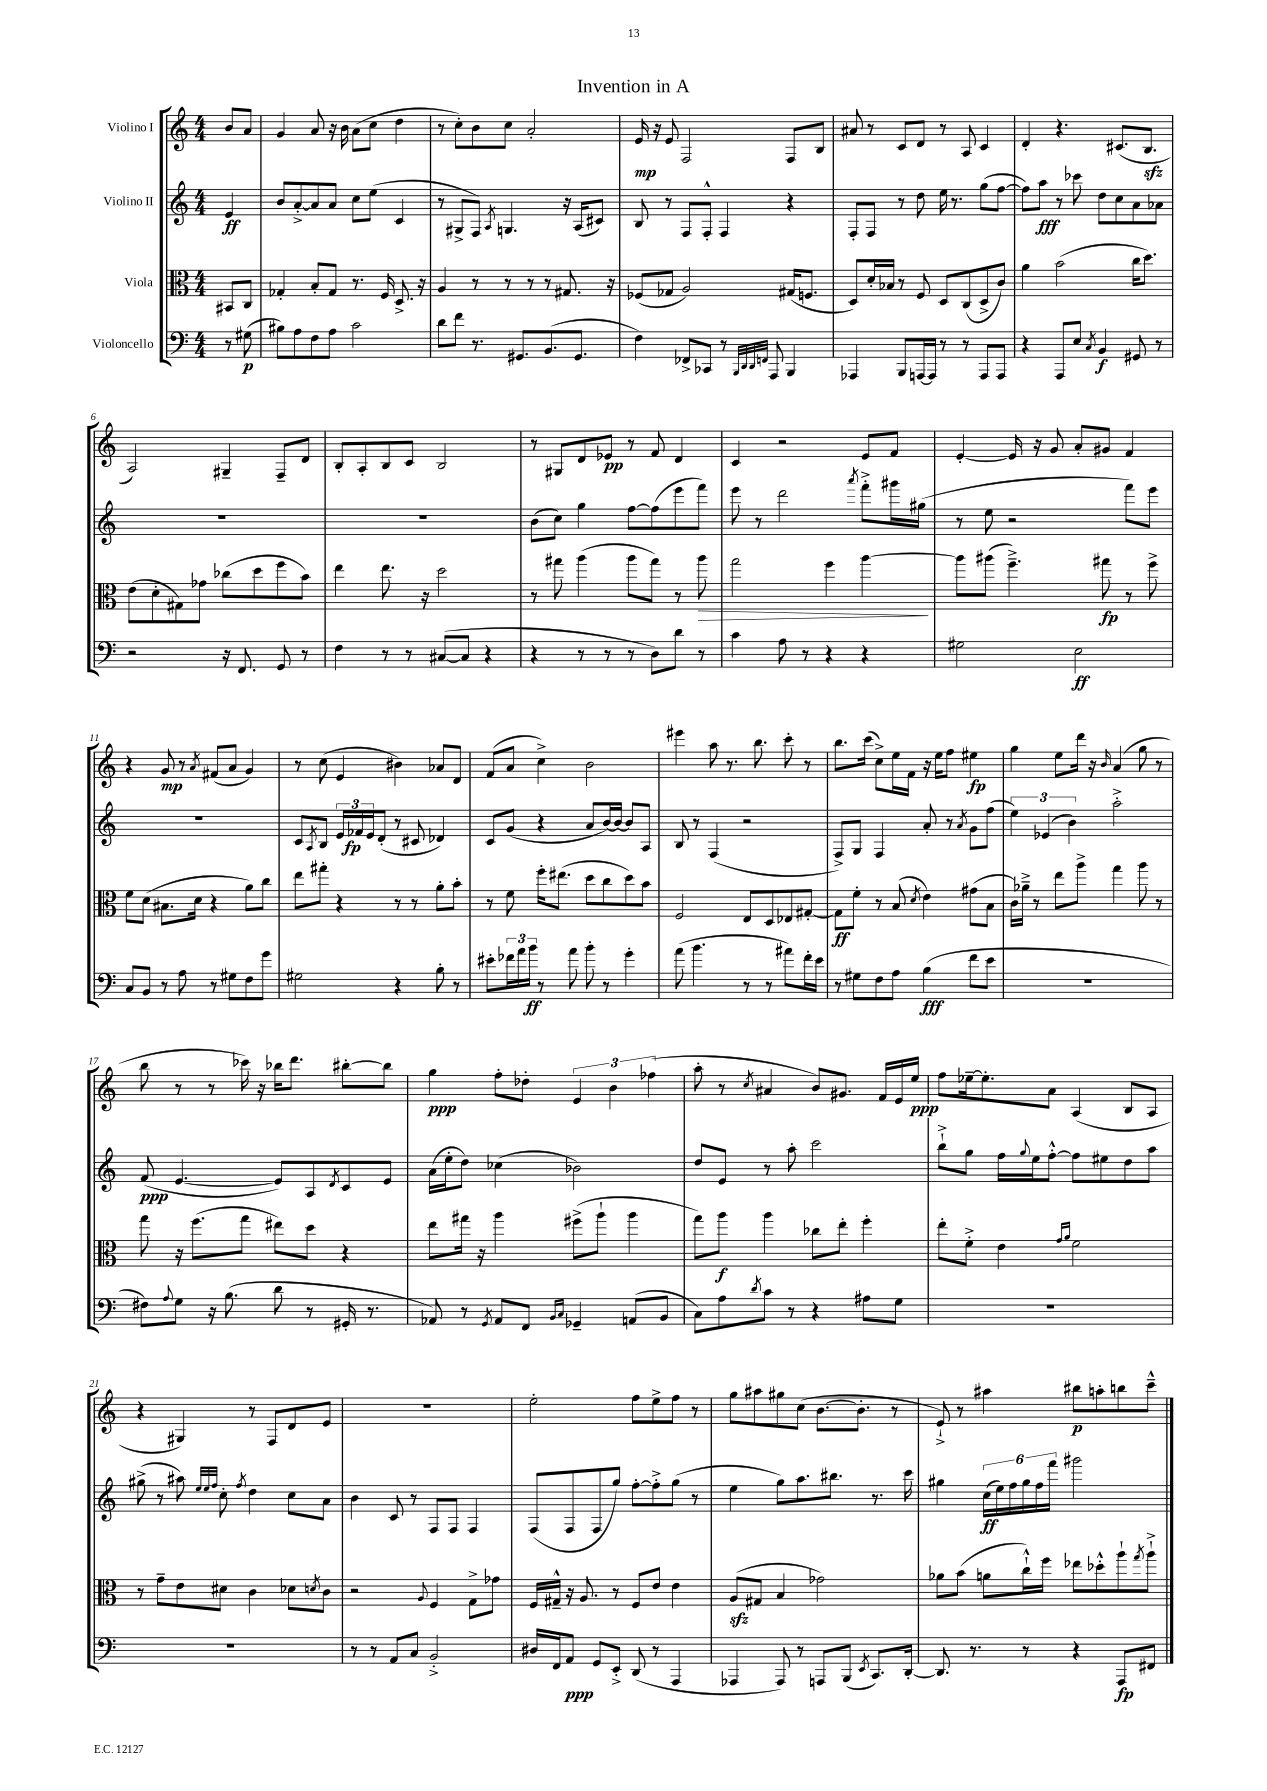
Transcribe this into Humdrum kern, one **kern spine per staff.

**kern	**dynam	**kern	**dynam	**kern	**dynam	**kern	**dynam
*part4	*part4	*part3	*part3	*part2	*part2	*part1	*part1
*staff4	*staff4	*staff3	*staff3	*staff2	*staff2	*staff1	*staff1
*I"Violoncello	*	*I"Viola	*	*I"Violino II	*	*I"Violino I	*
*clefF4	*	*clefC3	*	*clefG2	*	*clefG2	*
*k[]	*	*k[]	*	*k[]	*	*k[]	*
*M4/4	*	*M4/4	*	*M4/4	*	*M4/4	*
=	=	=	=	=	=	=	=
8r	.	8BB#X/L	.	4e/	ff	8b/L	.
(8G#X\	p	8C/J	.	.	.	8a/J	.
=1	=1	=1	=1	=1	=1	=1	=1
8B#X\L)	.	4G-X'/	.	8b/L	.	4g/	.
8A\	.	.	.	[8a'^/	.	.	.
8F\	.	8B'/L	.	8a/]	.	8a/	.
8A\J	.	8G-/J	.	8a/J	.	16r	.
.	.	.	.	.	.	16b\	.
2c\	.	8.r	.	8cc\L	.	(8a\L	.
.	.	.	.	(8ee\J	.	8cc\J	.
.	.	16F/	.	.	.	.	.
.	.	8.D^/	.	4c/	.	4dd\	.
.	.	16r	.	.	.	.	.
=2	=2	=2	=2	=2	=2	=2	=2
8d\L	.	4A/	.	8r	.	8r	.
8f\J	.	.	.	8G#X^/L	.	8cc'\L)	.
8.r	.	8r	.	8F/J)	.	8b\	.
.	.	.	.	8qA/	.	.	.
.	.	8r	.	4.Gn/	.	8cc\J	.
8.GG#X/L	.	.	.	.	.	.	.
.	.	8r	.	.	.	2a'/	.
(8.BB/	.	8r	.	.	.	.	.
.	.	8.G#X/	.	16r	.	.	.
8.GG#/J	.	.	.	(16A/KL	.	.	.
.	.	.	.	8c#X/J)	.	.	.
.	.	16r	.	.	.	.	.
=3	=3	=3	=3	=3	=3	=3	=3
4F\)	.	(8F-X/L	.	8B/	.	16e/	mp
.	.	.	.	.	.	16r	.
.	.	8G-X/J	.	8r	.	8e/	.
8FF-X^/L	.	2A/)	.	8F/L	.	2F/	.
8CC-X/J	.	.	.	8F'^^/J	.	.	.
8r	.	.	.	4F/	.	.	.
32qqBBB/LLL	.	.	.	.	.	.	.
32qqDD/	.	.	.	.	.	.	.
32qqDD/	.	.	.	.	.	.	.
32qqFFn/JJJ	.	.	.	.	.	.	.
8AAA/	.	.	.	.	.	.	.
4BBB/	.	(16G#X/KL	.	4r	.	8F/L	.
.	.	8.Fn/J	.	.	.	.	.
.	.	.	.	.	.	8B/J	.
=4	=4	=4	=4	=4	=4	=4	=4
4AAA-X/	.	8D/L)	.	8F'/L	.	8a#X/	.
.	.	16d'/L	.	8F/J	.	8r	.
.	.	16B-X/JJ	.	.	.	.	.
8BBB/L	.	8r	.	8r	.	8c/L	.
[16AAAn/L	.	8F/	.	8dd\	.	8d/J	.
16AAA/JJ]	.	.	.	.	.	.	.
8r	.	8D/L	.	16ee\	.	8r	.
.	.	.	.	8.r	.	.	.
8r	.	(8C/	.	.	.	8A/	.
8AAA/L	.	8D^/	.	(8gg\L	.	4c/	.
8AAA/J	.	8c/J)	.	[8ff\J	.	.	.
=5	=5	=5	=5	=5	=5	=5	=5
4r	.	4a\	.	8ff\L])	.	4d'/	.
.	.	.	.	8aa\J	fff	.	.
8AAA/L	.	(2b\	.	8r	.	4.r	.
8E/J	.	.	.	8ccc-X\	.	.	.
8qC/	.	.	.	.	.	.	.
4BB/	f	.	.	8dd\L	.	.	.
.	.	.	.	8cc\	.	(8.c#X/L	.
8GG#X/	.	16cc\KL	.	8a\	.	.	.
.	.	8.dd\J)	.	.	.	8.Bzz/J	.
8r	.	.	.	8a-X\J	.	.	.
!!LO:LB:g=z
=6	=6	=6	=6	=6	=6	=6	=6
2r	.	(8e\L	.	1r	.	2A/)	.
.	.	8d'\	.	.	.	.	.
.	.	8G#X\)	.	.	.	.	.
.	.	8g-X\J	.	.	.	.	.
16r	.	(8cc-X\L	.	.	.	4G#X~/	.
8.FF/	.	.	.	.	.	.	.
.	.	8dd\	.	.	.	.	.
8GG/	.	8ff\	.	.	.	8F~/L	.
8r	.	8b\J)	.	.	.	8d/J	.
=7	=7	=7	=7	=7	=7	=7	=7
4F\	.	4ee\	.	1r	.	8B'/L	.
.	.	.	.	.	.	8A'/	.
8r	.	8.ee\	.	.	.	8B/	.
8r	.	.	.	.	.	8c/J	.
.	.	16r	.	.	.	.	.
([8C#X/L	.	2dd\	.	.	.	2B/	.
8C#/J]	.	.	.	.	.	.	.
4r	.	.	.	.	.	.	.
=8	=8	=8	=8	=8	=8	=8	=8
4r	.	8r	.	(8b\L	.	8r	.
.	.	8gg#X\	.	8cc\J)	.	8G#X/L	.
8r	.	(4aa\	.	4gg\	.	8d/	.
8r	.	.	.	.	.	8e-X/J	pp
8r	.	8aa\L	.	[8ff\L	.	8r	.
8D\L)	.	8gg#\J)	.	(8ff\]	.	8f/	.
8d\J	.	8r	.	8eee\	.	4d/	.
!	!	!	!LO:HP:b	!	!	!	!
8r	.	8aa\	>	8fff\J)	.	.	.
=9	=9	=9	=9	=9	=9	=9	=9
4c\	.	2gg\	.	8eee\	.	4c/	.
.	.	.	.	8r	.	.	.
8A\	.	.	.	2ddd\	.	2r	.
8r	.	.	.	.	.	.	.
4r	.	4ff\	.	.	.	.	.
.	.	.	.	8qaaa/	.	.	.
4r	.	[4aa\	.	8fff'^\L	.	8e/L	.
.	.	.	.	16ggg#X\L	.	8f/J	.
.	.	.	.	(16gg#X\JJ	.	.	.
.	.	.	]	.	.	.	.
=10	=10	=10	=10	=10	=10	=10	=10
2G#X\	.	8aa\L]	.	8r	.	[4e'/	.
.	.	(8aa#X\J	.	8ee\	.	.	.
.	.	4.ff~^\)	.	2r	.	16e/]	.
.	.	.	.	.	.	16r	.
.	.	.	.	.	.	8g/	.
2E\	ff	.	.	.	.	8a'/L	.
.	.	8gg#X\	fp	.	.	8g#X/J	.
.	.	8r	.	8fff\L)	.	4f/	.
.	.	8ff^\	.	8eee\J	.	.	.
!!LO:LB:g=z
=11	=11	=11	=11	=11	=11	=11	=11
8C/L	.	8f\L	.	1r	.	4r	.
8BB/J	.	(8d\J	.	.	.	.	.
8r	.	8.B#X\L	.	.	.	8g/	mp
8A\	.	.	.	.	.	8r	.
.	.	16d\Jk	.	.	.	.	.
.	.	.	.	.	.	8qa/	.
8r	.	4r	.	.	.	(8f#X/L	.
8G#X\L	.	.	.	.	.	8a/J	.
8F\	.	8a\L)	.	.	.	4g/)	.
8g\J	.	8cc\J	.	.	.	.	.
=12	=12	=12	=12	=12	=12	=12	=12
2G#X\	.	8ee\L	.	8c/L	.	8r	.
.	.	.	.	8qA/	.	.	.
.	.	8gg#X'\J	.	8B/J	.	(8cc\	.
.	.	4r	.	24e/LL	.	4e/	.
.	.	.	.	24f-X/	fp	.	.
.	.	.	.	24e/J	.	.	.
.	.	.	.	(8d'/J	.	.	.
4r	.	8r	.	8r	.	4b#X\)	.
.	.	8r	.	8c#X/	.	.	.
8B'\	.	8a'\L	.	4d-X/)	.	8a-X/L	.
8r	.	8b'\J	.	.	.	8d/J	.
=13	=13	=13	=13	=13	=13	=13	=13
8e#X'\L	.	8r	.	8c/L	.	(8f/L	.
24f-X\L	.	8f\	.	(8g/J	.	8a/J	.
24a\	.	.	.	.	.	.	.
24b\JJ	ff	.	.	.	.	.	.
8r	.	16ff'\KL	.	4r	.	4cc^\)	.
.	.	(8.ee#X\J	.	.	.	.	.
8a\	.	.	.	.	.	.	.
8b'\	.	8dd\L	.	8a/L	.	2b\	.
8r	.	8cc\	.	[16b/L)	.	.	.
.	.	.	.	16b/JJ_	.	.	.
4g'\	.	8dd\)	.	8b/L]	.	.	.
.	.	8b\J	.	8A/J	.	.	.
=14	=14	=14	=14	=14	=14	=14	=14
(8a\	.	2F/	.	8B/	.	4eee#X\	.
4.b\	.	.	.	8r	.	.	.
.	.	.	.	(4F/	.	8aa\	.
.	.	.	.	.	.	8.r	.
8r	.	8E/L	.	2r	.	.	.
.	.	.	.	.	.	8.bb\	.
8r	.	8D/	.	.	.	.	.
8a#X\L)	.	8E-X/	.	.	.	8ccc'\	.
16f'\L	.	[8G#X'/J	.	.	.	8r	.
16e\JJ	.	.	.	.	.	.	.
=15	=15	=15	=15	=15	=15	=15	=15
8r	.	8G#\L]	ff	8F^/L)	.	8.bb\L	.
8G#X\L	.	8f'\J	.	8G/J	.	.	.
.	.	.	.	.	.	(16ccc\Jk	.
8F\	.	8r	.	4F/	.	8cc^\L)	.
8A\J	.	(8B/	.	.	.	16ee\L	.
.	.	.	.	.	.	16f\JJ	.
.	.	8qd/	.	.	.	.	.
(4B\	fff	4e\)	.	8a'/	.	16r	.
.	.	.	.	.	.	16ee\KL	.
.	.	.	.	8r	.	8ff\J	.
.	.	.	.	8qa/	.	.	.
8f\L	.	(8g#X\L	.	8g\L	.	4ee#X\	fp
8e\J	.	8B\J	.	(8ff\J	.	.	.
=16	=16	=16	=16	=16	=16	=16	=16
1r	.	16c\LL)	.	6ee\)	.	4gg\	.
.	.	16a-X~^\JJ	.	.	.	.	.
.	.	8r	.	.	.	.	.
.	.	.	.	(6e-X/	.	.	.
.	.	8ee\L	.	.	.	8ee\L	.
.	.	.	.	6b\)	.	.	.
.	.	8aa^\J	.	.	.	16ddd\Jk	.
.	.	.	.	.	.	16r	.
.	.	.	.	.	.	16qqb/	.
.	.	4gg\	.	2aa'^\	.	(4a/	.
.	.	8aa\	.	.	.	8gg\	.
.	.	8r	.	.	.	8r	.
!!LO:LB:g=z
=17	=17	=17	=17	=17	=17	=17	=17
8F#X\L)	.	8gg\	.	(8f/	ppp	8bb\	.
8qqA/	.	.	.	.	.	.	.
8G\J	.	16r	.	[4.e/	.	8r	.
.	.	(8.ff\L	.	.	.	.	.
16r	.	.	.	.	.	8r	.
(8.B\	.	.	.	.	.	.	.
.	.	8gg\J	.	.	.	16ccc-X\)	.
.	.	.	.	.	.	16r	.
8d\	.	8ee#X\L)	.	8e/L])	.	16bb-X\KL	.
.	.	.	.	.	.	8.ddd\J	.
8r	.	8dd\J	.	8A/	.	.	.
.	.	.	.	8qd/	.	.	.
16GG#X'/	.	4r	.	8c/	.	[8bb#X'\L	.
8.r	.	.	.	.	.	.	.
.	.	.	.	8e/J	.	8bb#\J]	.
=18	=18	=18	=18	=18	=18	=18	=18
8AA-X/)	.	8ee\L	.	(16a\LL	.	4gg\	ppp
.	.	.	.	16ee'\J	.	.	.
8r	.	16gg#X\Jk	.	8dd\J)	.	.	.
.	.	16r	.	.	.	.	.
8qGG/	.	.	.	.	.	.	.
8AA-/L	.	4aa\	.	(4cc-X\	.	8ff'\L	.
8FF/J	.	.	.	.	.	8dd-X'\J	.
16qqBB/LL	.	.	.	.	.	.	.
16qqC/JJ	.	.	.	.	.	.	.
4GG-X~/	.	(8ff#X^\L	.	2b-X\)	.	6e/	.
.	.	8aa`\J	.	.	.	.	.
.	.	.	.	.	.	6b\	.
(8AAn/L	.	4aa\	.	.	.	.	.
.	.	.	.	.	.	(6ff-X\	.
8BB/J	.	.	.	.	.	.	.
=19	=19	=19	=19	=19	=19	=19	=19
8C\L)	.	8gg\L)	.	8dd/L	.	8aa'\	.
8A\	.	8aa\J	f	8e/J	.	8r	.
8qd/	.	.	.	.	.	8qcc/	.
8c\J	.	4aa\	.	8r	.	4a#X/	.
8r	.	.	.	8aa'\	.	.	.
4r	.	8cc-X\L	.	2ccc\	.	8b/L)	.
.	.	8ee'\J	.	.	.	8.g#X/J	.
8A#X\L	.	4ff'\	.	.	.	.	.
.	.	.	.	.	.	16f/LL	.
8G\J	.	.	.	.	.	16e/	.
.	.	.	.	.	.	16ee/JJ	ppp
=20	=20	=20	=20	=20	=20	=20	=20
1r	.	8ee'\L	.	8bb`^\L	.	8ff\L	.
.	.	8f'^\J	.	8gg\J	.	[16ee-X~\k	.
.	.	.	.	.	.	8.ee-'\]	.
.	.	4e\	.	16ff\LL	.	.	.
.	.	.	.	8qqgg/	.	.	.
.	.	.	.	16ee\J	.	.	.
.	.	.	.	[8ff'^^\J	.	8a\J	.
.	.	16qqg/LL	.	.	.	.	.
.	.	16qqa/JJ	.	.	.	.	.
.	.	2f\	.	8ff\L]	.	(4A/	.
.	.	.	.	8ee#X\	.	.	.
.	.	.	.	8dd\	.	8B/L	.
.	.	.	.	8aa\J	.	8A/J	.
!!LO:LB:g=z
=21	=21	=21	=21	=21	=21	=21	=21
1r	.	8r	.	(8gg#X^\	.	4r	.
.	.	8g~\L	.	8r	.	.	.
.	.	8e\	.	8aa#X\)	.	4G#X/)	.
.	.	.	.	32qqee/LLL	.	.	.
.	.	.	.	32qqee/	.	.	.
.	.	.	.	32qqff/JJJ	.	.	.
.	.	8d#X\J	.	8cc'\	.	.	.
.	.	.	.	8qff/	.	.	.
.	.	4c\	.	4dd\	.	8r	.
.	.	.	.	.	.	8F/L	.
.	.	8d-X\L	.	8cc\L	.	8d/	.
.	.	8qdn/	.	.	.	.	.
.	.	8c\J	.	8a\J	.	8e/J	.
=22	=22	=22	=22	=22	=22	=22	=22
8r	.	2r	.	4b\	.	1r	.
8r	.	.	.	.	.	.	.
8AA/L	.	.	.	8c/	.	.	.
8C/J	.	.	.	8r	.	.	.
.	.	8qqA/	.	.	.	.	.
2BB'^/	.	4F/	.	8F/L	.	.	.
.	.	.	.	8F/J	.	.	.
.	.	8G^\L	.	4F/	.	.	.
.	.	8g-X\J	.	.	.	.	.
=23	=23	=23	=23	=23	=23	=23	=23
16D#X/LL	.	16F/LL	.	(8F/L	.	2ee'\	.
16FF/J	.	16G#X~^^/JJ	.	.	.	.	.
8AA/J	ppp	16r	.	8F/	.	.	.
.	.	8.A/	.	.	.	.	.
8GG/L	.	.	.	8F/	.	.	.
8EE'^/J	.	8r	.	8gg/J)	.	.	.
(8DD/	.	8F/L	.	[8ff'\L	.	8ff\L	.
8r	.	8e/J	.	8ff'^\]	.	8ee^\	.
4AAA/	.	4e\	.	(8gg\J	.	8ff\J	.
.	.	.	.	8r	.	8r	.
=24	=24	=24	=24	=24	=24	=24	=24
4AAA-X/	.	(8Azz/L	.	4ee\	.	8gg\L	.
.	.	8G#X/J	.	.	.	8aa#X\	.
8AAA-/)	.	4B/	.	8gg\L)	.	8gg#X\	.
8r	.	.	.	8.aa\	.	(8cc\J	.
8AAAn/L	.	2g-X\)	.	.	.	[8.b\L	.
.	.	.	.	8.bb#X\J	.	.	.
(8BBB/J	.	.	.	.	.	.	.
.	.	.	.	.	.	8.b'\J]	.
8qEE/	.	.	.	.	.	.	.
8.CC/L)	.	.	.	8.r	.	.	.
.	.	.	.	.	.	8r	.
[16DD'/Jk	.	.	.	16ccc\	.	.	.
=25	=25	=25	=25	=25	=25	=25	=25
8.DD/]	.	8a-X\L	.	4gg#X\	.	8e`^/)	.
.	.	(8b\J	.	.	.	8r	.
8.r	.	.	.	.	.	.	.
.	.	8an\L	.	(24cc\LL	ff	4aa#X\	.
.	.	.	.	24ee\)	.	.	.
.	.	.	.	24ff\	.	.	.
8r	.	16cc`^^\L)	.	24gg#\	.	.	.
.	.	.	.	24ff\	.	.	.
.	.	16ff\JJ	.	.	.	.	.
.	.	.	.	24fff\JJ	.	.	.
4r	.	8ee-X\L	.	2ggg#X\	.	8bb#X\L	p
.	.	8dd-X'^^\	.	.	.	8aan'\	.
8AAA/L	fp	8aa`\	.	.	.	8bbn\	.
.	.	8qgg/	.	.	.	.	.
8FF#X/J	.	8aa`^\J	.	.	.	8ccc~^^\J	.
==	==	==	==	==	==	==	==
*-	*-	*-	*-	*-	*-	*-	*-
